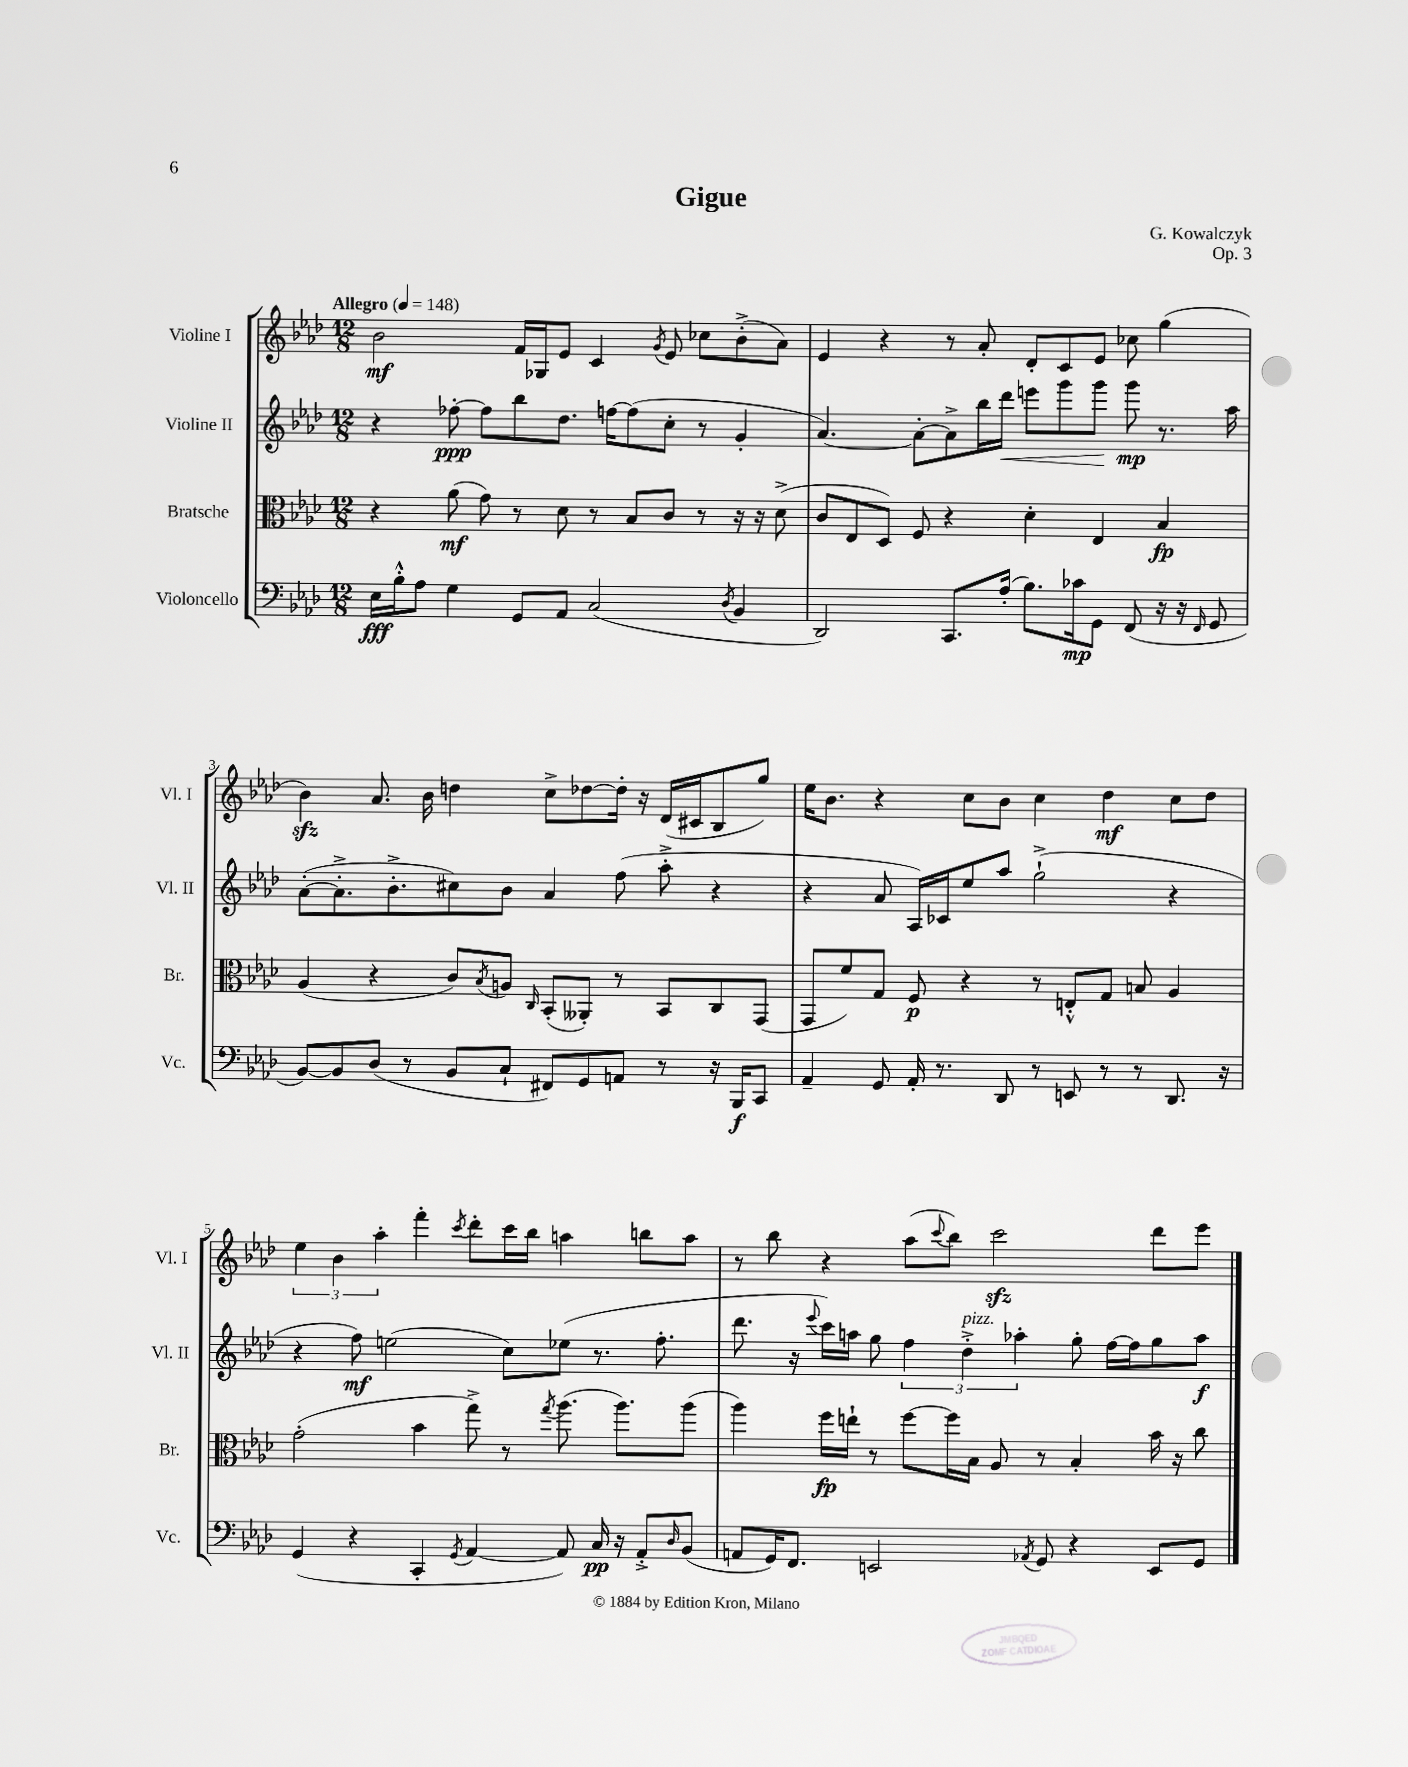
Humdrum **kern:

**kern	**kern	**kern	**kern
*staff4	*staff3	*staff2	*staff1
*clefF4	*clefC3	*clefG2	*clefG2
*k[b-e-a-d-]	*k[b-e-a-d-]	*k[b-e-a-d-]	*k[b-e-a-d-]
*M12/8	*M12/8	*M12/8	*M12/8
*MM148	*MM148	*MM148	*MM148
16E-\LL	4r	4r	2b-\
16B-'^^\J	.	.	.
8A-\J	.	.	.
4G\	(8a-\	[8ff-'\	.
.	8g\)	8ff-\]L	.
8GG/L	8r	8bb-\	16f/LL
.	.	.	16G-/J
8AA-/J	8d-\	8.dd-\J	8e-/J
(2C/	8r	.	4c/
.	.	[16ff\LK	.
.	8B-/L	(8ff\]	.
.	.	.	8qg/
.	8c/J	8cc'\J	8e-/
.	8r	8r	8cc-\L
8qD-/	.	.	.
4BB-/	16r	4g'/	(8b-'^\
.	16r	.	.
.	(8d-^\	.	8a-\J)
=	=	=	=
2DD-/)	8c/L	[4.a-/)	4e-/
.	8E-/	.	.
.	8D-/J)	.	4r
.	8F/	8a-'\_L	.
8.CC/L	4r	8a-^\]	8r
.	.	16bb-\L	8a-'/
(16A-'/Jk	.	16ddd-\JJ	.
8.B-\L)	4d-'\	8eee\L	8d-'/L
.	.	8ggg\	8c/
16c-\k	.	.	.
8GG\J	4E-/	8ggg\J	8e-/J
(8FF/	.	8ggg\	8cc-\
16r	4B-/	8.r	(4gg\
16r	.	.	.
16qqFF/	.	.	.
8GG/	.	.	.
.	.	16aa-\	.
=	=	=	=
[8BB-/L)	(4A-/	([8a-'\L	4b-\)
8BB-/]	.	8.a-'^\]	.
(8D-/J	4r	.	8.a-/
.	.	8.b-'^\	.
8r	.	.	.
.	.	.	16b-\
8BB-/L	8c/L)	8cc#\)	4dd\
.	8qB-/	.	.
8C`/J	8A/J	8b-\J	.
.	16qqC/	.	.
8FF#/L)	(8BB-'/L	4a-/	8cc^\L
8GG/	8AA--'/J)	.	[8dd-\
8AA/J	8r	(8ff\	16dd-'\]Jk
.	.	.	16r
8r	8BB-/L	8aa-'^\	(16d-/LL
.	.	.	16c#/J
16r	8C/	4r	8B-/
16BBB-/LK	.	.	.
8CC/J	(8GG/J	.	8gg/J)
=	=	=	=
4AA-~/	8GG/L	4r	16ee-\LK
.	.	.	8.b-\J
.	8f/)	.	.
8GG/	8G/J	8a-/	4r
16AA-'/	8F/	16A-/LL)	.
8.r	.	16c-/J	.
.	4r	8ee-/	8cc\L
8DD-/	.	8aa-/J	8b-\J
8r	8r	(2gg`^\	4cc\
8EE/	8E'^^/L	.	.
8r	8G/J	.	4dd-\
8r	8B/	.	.
8.DD-/	4A-/	4r	8cc\L
.	.	.	8dd-\J
16r	.	.	.
=	=	=	=
(4GG/	(2g'\	4r	6ee-\
.	.	.	6b-\
4r	.	8ff\)	.
.	.	.	6aa-'\
.	.	(2ee\	.
4CC'/	4b-\	.	4fff'\
8qGG/	.	.	8qccc/
[4AA-/	8gg^\)	.	8ddd-'\L
.	8r	8cc\L)	16ccc\L
.	.	.	16bb-\JJ
.	8qgg/	.	.
8AA-/])	(8.aa-\	(8ee-\J	4aa\
16C/	.	8.r	.
16r	8.aa-\L)	.	.
8AA-'^/L	.	.	8bb\L
.	.	8.ff'\	.
16qqD-/	.	.	.
(8BB-/J	(8aa-\J	.	8aa\J
=	=	=	=
8AA/L	4aa-\)	8.ddd-\	8r
16GG/K)	.	.	8bb-\
8.FF/J	.	16r	.
.	.	8qqeee-/	.
.	16ff\LL	16ccc\LL)	4r
.	16ee`\JJ	16aa\JJ	.
2EE/	8r	8gg\	.
.	[8ff\L	6ff\	(8aa-\L
.	.	.	8qqccc/
.	16ff\]L	.	8bb-\J)
.	.	6dd-'^\	.
.	16B-\JJ	.	.
.	8A-/	.	2ccc\
.	.	6aa-'\	.
8qAA-/	.	.	.
8GG/	8r	.	.
4r	4B-'/	8gg'\	.
.	.	[16ff\LL	.
.	.	16ff\]J	.
8EE/L	16b-\	8gg\	8ddd-\L
.	16r	.	.
8GG/J	8cc\	8aa-\J	8eee-\J
==	==	==	==
*-	*-	*-	*-
